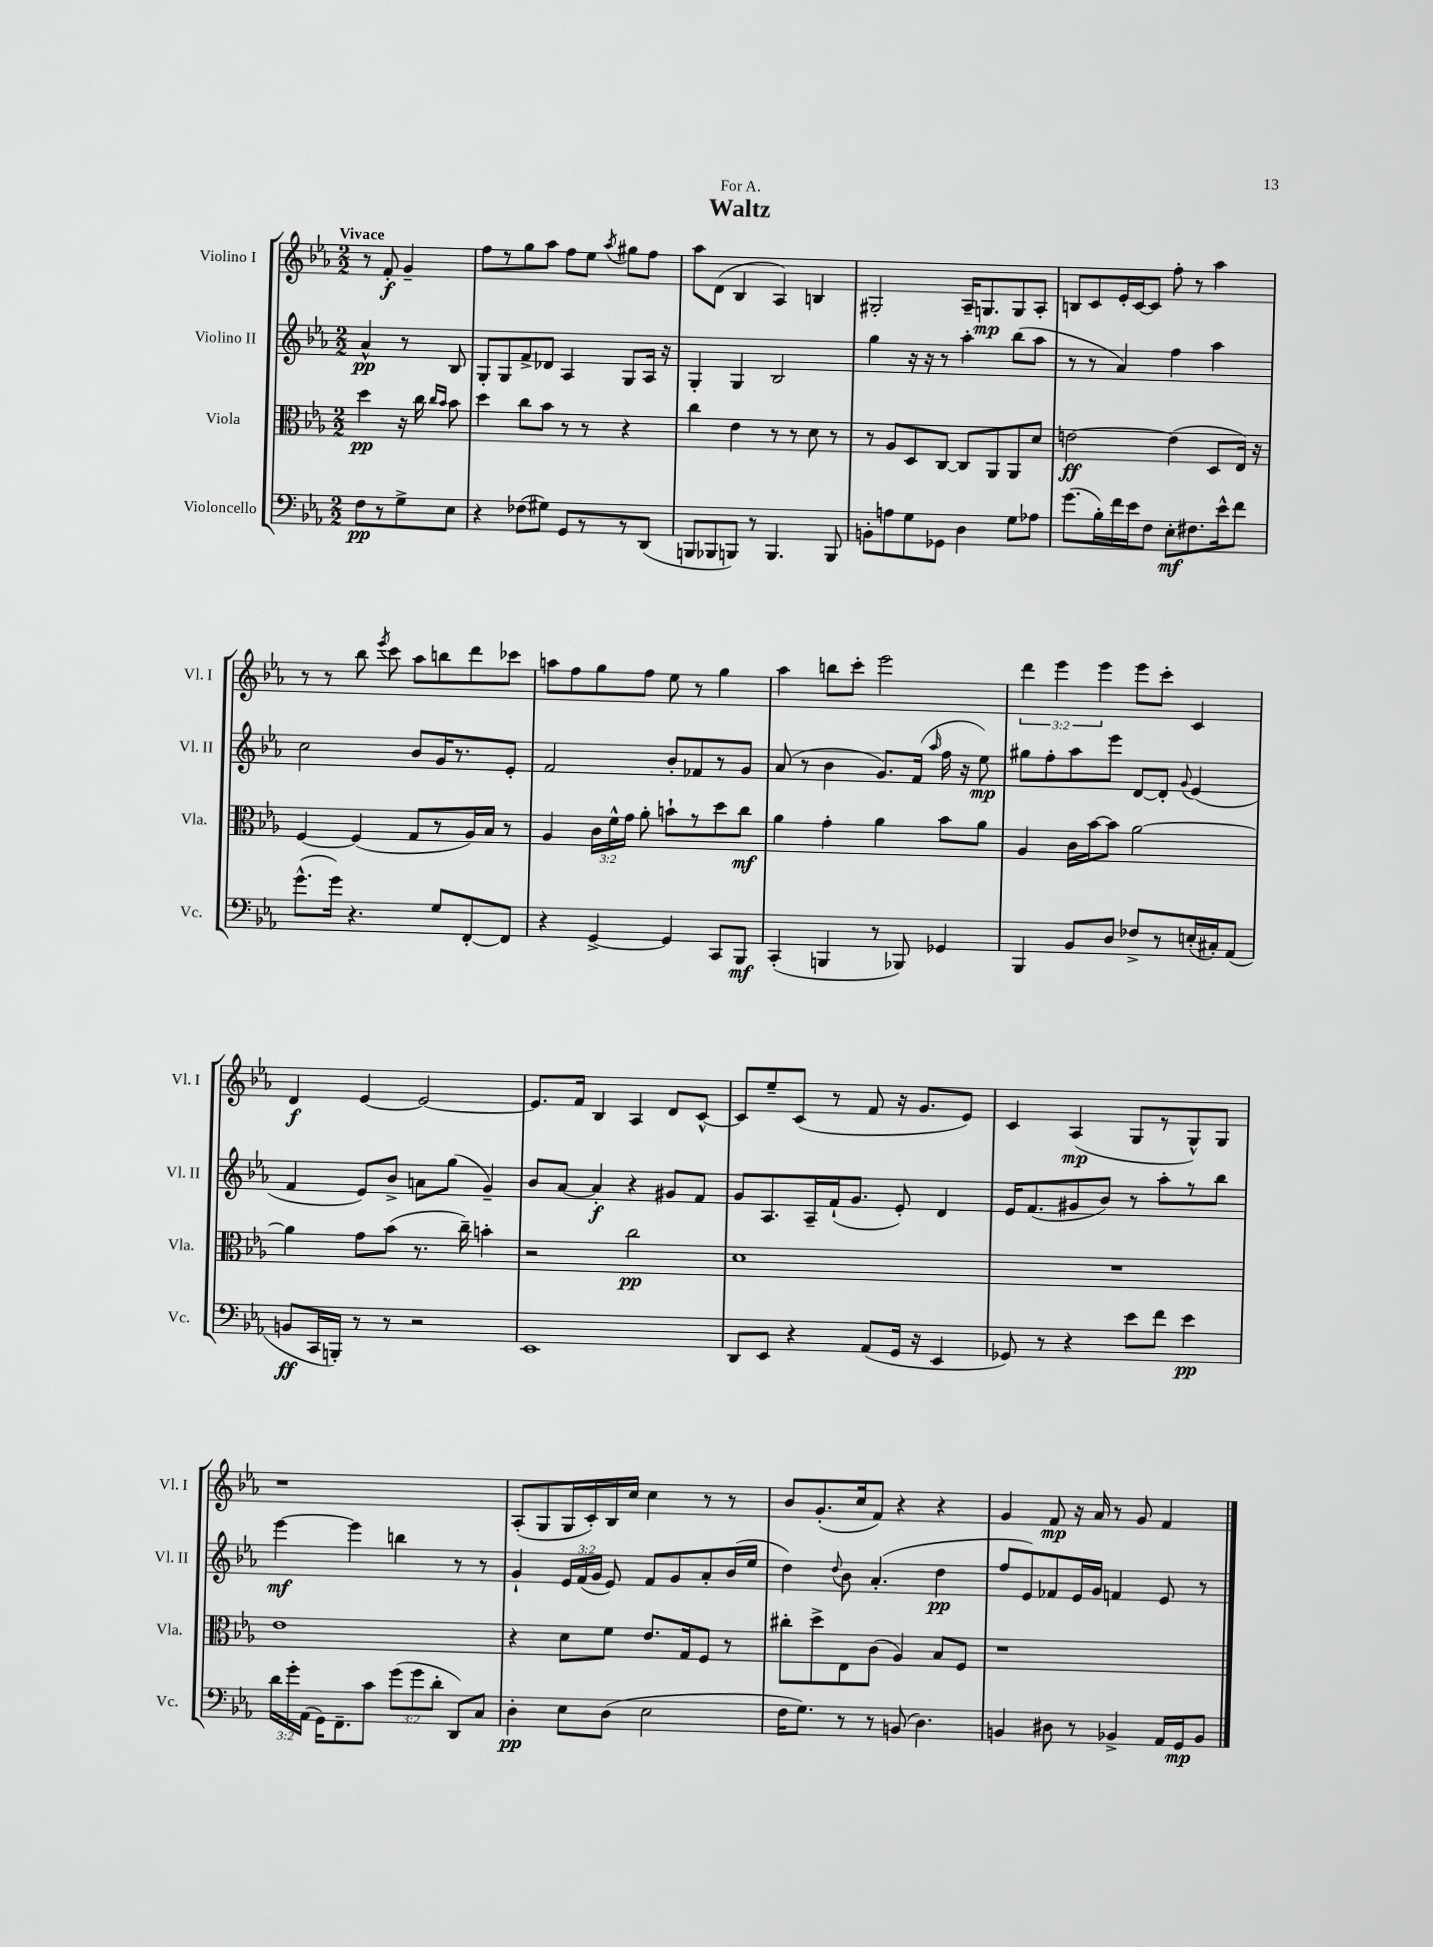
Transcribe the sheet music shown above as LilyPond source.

\header { title = "Waltz" dedication = "For A." }
<<
\new StaffGroup <<
\new Staff = "s0" \with { instrumentName = "Violino I" shortInstrumentName = "Vl. I" } {
    \clef treble \key ees \major \numericTimeSignature \time 2/2 \override Staff.TupletNumber.text = #tuplet-number::calc-fraction-text \partial 2 \tempo "Vivace"
    \autoBeamOff r8 f'8-.\f g'4-- |
    f''8[ r8 g''8 aes''8] f''8[ ees''8] \acciaccatura { aes''8 } gis''8[ f''8] |
    aes''8[ d'8]( bes4 aes4) b4 |
    gis2-. aes16[-- g8.\mp g8 aes8]-. |
    b8[ c'8 ees'16-. c'16~ c'8] f''8-. r8 aes''4 |
    r8 r8 bes''8 \acciaccatura { ees'''8 } c'''8 aes''8[ b''8 d'''8 ces'''8] |
    a''8[ f''8 g''8 f''8] ees''8 r8 g''4 |
    aes''4 b''8[ c'''8]-. ees'''2 |
    \tuplet 3/2 { d'''4 ees'''4 ees'''4 } ees'''8[ c'''8]-. c'4 |
    d'4\f ees'4~ ees'2~ |
    ees'8.[ f'16] bes4 aes4 d'8[ c'8]~-^ |
    c'8[ ees''8-- c'8]( r8 f'8 r16 g'8.[ ees'8]) |
    c'4 aes4\mp( g8[ r8 g8-^) g8] |
    r1 |
    aes8[-.( g8 g16 c'16-.) bes16 c''16] c''4 r8 r8 |
    bes'8[ g'8.-.( c''16 f'8]) r4 r4 |
    g'4 f'8\mp r16 aes'16 r8 g'8 f'4 \bar "|." |
}
\new Staff = "s1" \with { instrumentName = "Violino II" shortInstrumentName = "Vl. II" } {
    \clef treble \key ees \major \numericTimeSignature \time 2/2 \override Staff.TupletNumber.text = #tuplet-number::calc-fraction-text \partial 2
    \autoBeamOff aes'4-^\pp r8 bes8 |
    g8[-. g8 f'8-> des'8] aes4 g8[ aes16] r16 |
    g4-. g4 bes2 |
    g''4 r16 r16 r8 aes''4-. bes''8[( aes''8] |
    r8 r8 aes'4) f''4 aes''4 |
    c''2 bes'8[ g'16 r8. ees'8]-. |
    f'2 bes'8[-. fes'8 r8 g'8] |
    aes'8( r8 bes'4 g'8.[) f'16]( \grace { aes''16 } f''16 r16 ees''8\mp) |
    gis''8[ f''8-. aes''8 ees'''8] d'8[~ d'8]-. \appoggiatura { g'8 } ees'4( |
    f'4 ees'8[) bes'8]-> a'8[ g''8]( g'4--) |
    bes'8[ aes'8]~ aes'4-.\f r4 gis'8[ f'8] |
    g'8[ aes8. aes16-- f'16-!( g'8.] ees'8-.) d'4 |
    ees'16[ f'8.( gis'8 bes'8]) r8 aes''8[-. r8 bes''8] |
    ees'''4~\mf ees'''4 b''4 r8 r8 |
    g'4-! \tuplet 3/2 { ees'16[ f'16( g'16] } ees'8) f'8[ g'8 aes'8-. bes'16( ees''16] |
    d''4) \appoggiatura { d''8 } bes'8 aes'4.-.( d''4\pp |
    f''8[ ees'8) fes'8 ees'16 g'16] f'4 ees'8 r8 \bar "|." |
}
\new Staff = "s2" \with { instrumentName = "Viola" shortInstrumentName = "Vla." } {
    \clef alto \key ees \major \numericTimeSignature \time 2/2 \override Staff.TupletNumber.text = #tuplet-number::calc-fraction-text \partial 2
    \autoBeamOff d''4\pp r16 c''16 \grace { c''16[ bes'16] } bes'8 |
    d''4 c''8[ bes'8] r8 r8 r4 |
    c''4 ees'4 r8 r8 d'8 r8 |
    r8 aes8[ d8 c8]~ c8[ aes,8 aes,8 d'8] |
    e'2~\ff e'4( d8[ ees16]) r16 |
    f4~ f4( g8[ r8 aes16) bes16] r8 |
    aes4 \tuplet 3/2 { c'16[ f'16-^ g'16] } aes'8-. b'8[-! r8 d''8 c''8]\mf |
    aes'4 g'4-. aes'4 bes'8[ aes'8] |
    aes4 c'16[ bes'16~ bes'8] aes'2~ |
    aes'4 g'8[ bes'8]( r8. c''16--) b'4-. |
    r2 c''2\pp |
    d'1 |
    R1 |
    ees'1 |
    r4 d'8[ f'8] ees'8.[ g16 f8] r8 |
    cis''8[-. d''8-> ees8 c'8]( aes4) bes8[ f8] |
    r1 \bar "|." |
}
\new Staff = "s3" \with { instrumentName = "Violoncello" shortInstrumentName = "Vc." } {
    \clef bass \key ees \major \numericTimeSignature \time 2/2 \override Staff.TupletNumber.text = #tuplet-number::calc-fraction-text \partial 2
    \autoBeamOff f8[\pp r8 g8-> ees8] |
    r4 fes8[( gis8]) g,8[ r8 r8 d,8]( |
    b,,8[ bes,,8 b,,8]) r8 b,,4. b,,8 |
    b,8[-. a8 g8 ges,8] d4 g8[ aes8] |
    g'8.[( bes16-.) f'16 ees'16 f8] ees8[-.\mf fis8. ees'16-^ f'8] |
    g'8.[-^( g'16]) r4. g8[ f,8~-. f,8] |
    r4 g,4~-> g,4 c,8[ bes,,8]\mf |
    c,4-.( b,,4 r8 bes,,8) ges,4 |
    bes,,4 bes,8[ d8] fes8[-> r8 e16-.( cis16-.) aes,8]( |
    b,8[\ff c,16 b,,16]-.) r8 r8 r2 |
    ees,1 |
    d,8[ ees,8] r4 aes,8[( g,16] r16 ees,4 |
    ges,8) r8 r4 ees'8[ f'8] ees'4\pp |
    \tuplet 3/2 { d'16[ g'16-. aes,16]( } g,16[) f,8.-- c'8] \tuplet 3/2 { g'8[( g'8 d'8]-. } d,8[) c8] |
    d4-.\pp ees8[ d8]( ees2 |
    f16[ g8.]) r8 r8 b,8( d4.) |
    b,4 dis8 r8 bes,4-> aes,16[ g,16\mp bes,8] \bar "|." |
}
>>
>>
\layout { \context { \Score \remove "Bar_number_engraver" } }
